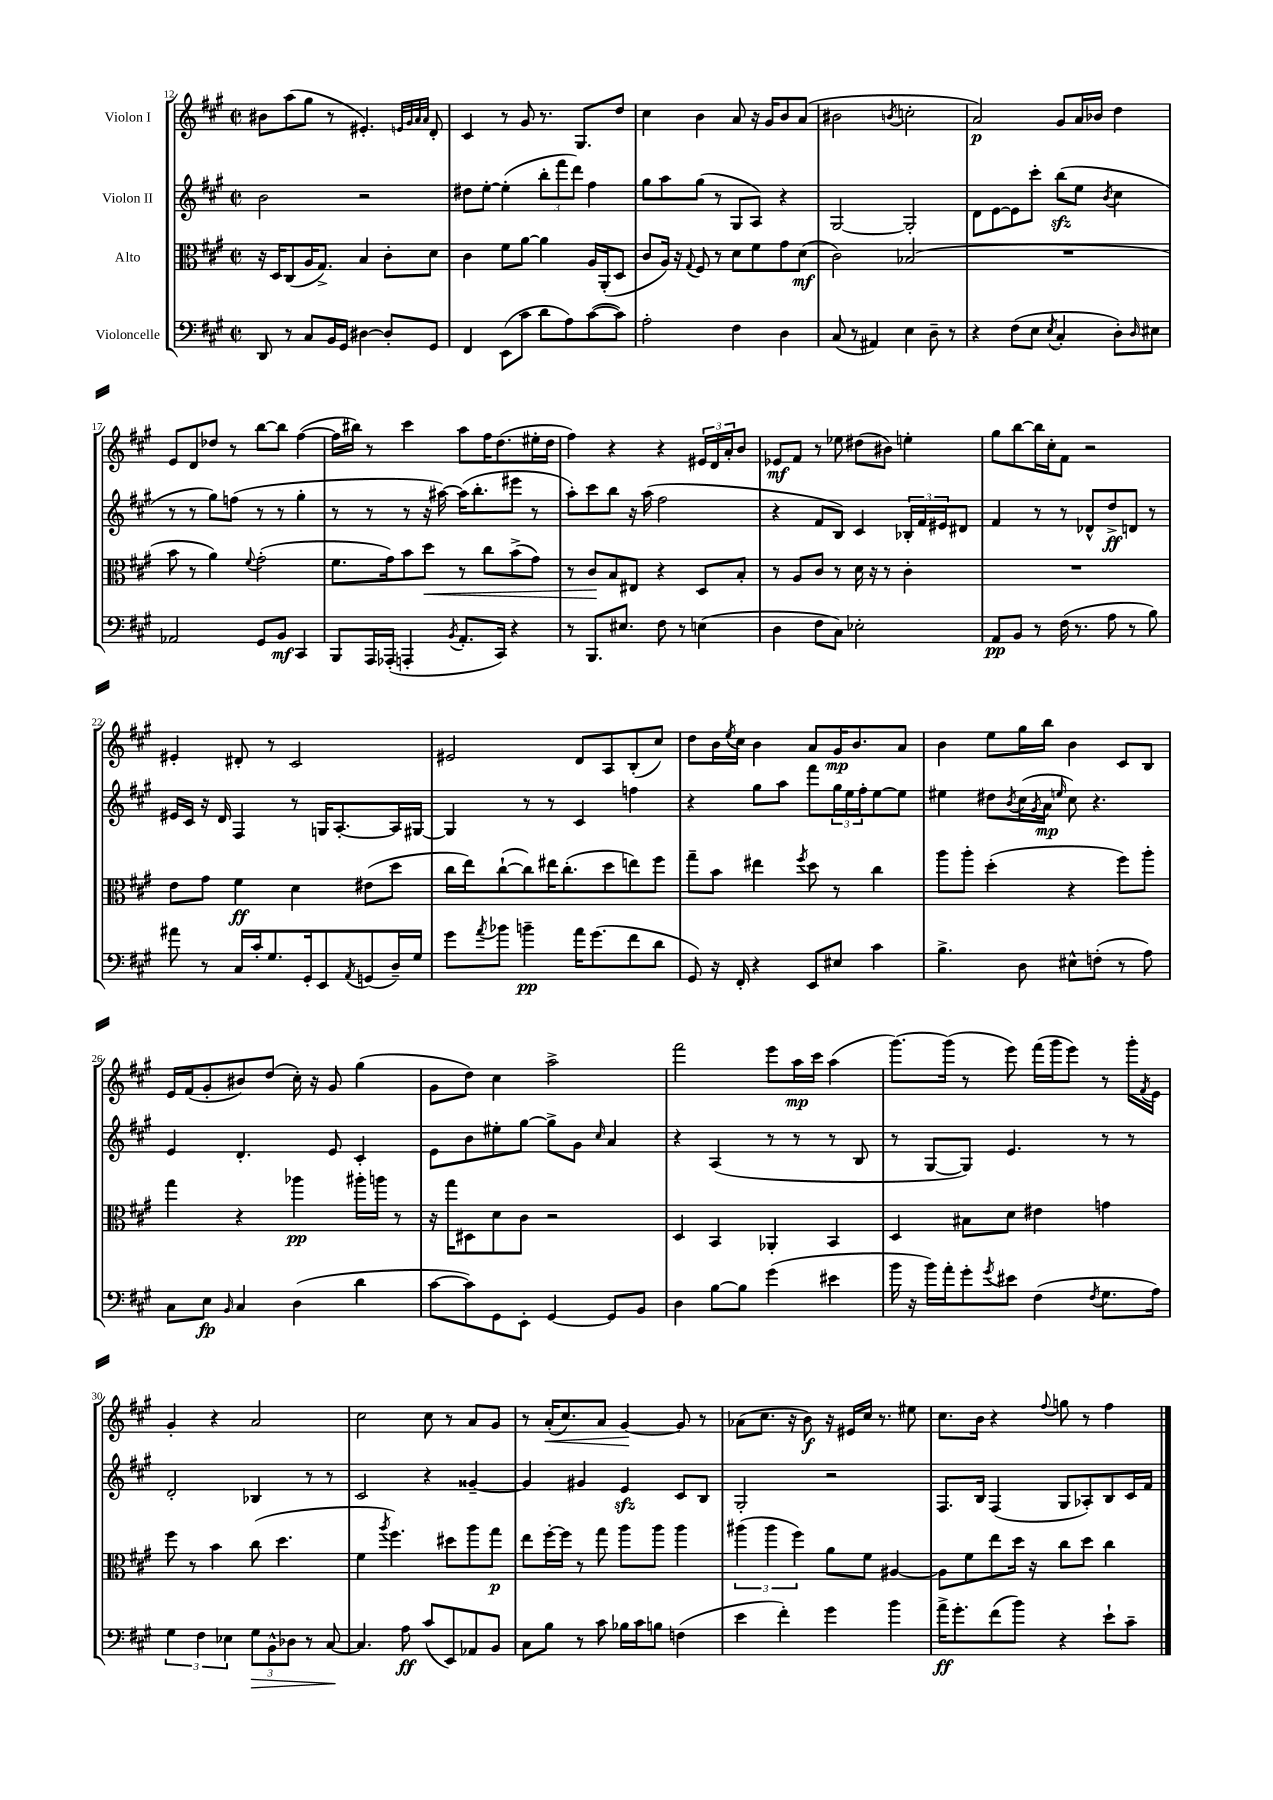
<<
\new StaffGroup <<
\new Staff = "s0" \with { instrumentName = "Violon I" } {
    \clef treble \key a \major \defaultTimeSignature \time 2/2
    bis'8 a''8( gis''8 r8 eis'4.-.) \grace { e'32 gis'32 a'32 a'32 } d'8-. |
    cis'4 r8 gis'8 r8. gis8. d''8 |
    cis''4 b'4 a'8 r16 gis'16 b'8 a'8( |
    bis'2 \acciaccatura { b'8 } c''2-. |
    a'2\p) gis'8 a'16 bes'16 d''4 |
    e'8 d'8 des''8 r8 b''8~ b''8 fis''4~( |
    fis''16 bis''16) r8 cis'''4 a''8 fis''16 d''8.( eis''16-. d''16 |
    fis''4) r4 r4 \tuplet 3/2 { eis'16 d'16 a'16-. } b'8 |
    ees'8\mf fis'8 r8 ees''8 dis''8( bis'8) e''4-. |
    gis''8 b''8~ b''16 cis''16-. fis'8 r2 |
    eis'4-. dis'8-. r8 cis'2 |
    eis'2 d'8 a8 b8-.( cis''8) |
    d''8 b'16 \acciaccatura { e''8 } cis''16 b'4 a'8 gis'16\mp b'8. a'8 |
    b'4 e''8 gis''16 b''16 b'4 cis'8 b8 |
    e'16 fis'16( gis'8-. bis'8) d''8( cis''16-.) r16 gis'8 gis''4( |
    gis'8 d''8) cis''4 a''2-> |
    fis'''2 e'''8 a''16\mp cis'''16 a''4( |
    gis'''8.~) gis'''16( r8 e'''8) fis'''16( gis'''16 e'''8) r8 gis'''16-. \acciaccatura { fis'8 } e'16 |
    gis'4-. r4 a'2 |
    cis''2 cis''8 r8 a'8 gis'8 |
    r8 a'16-.\<( cis''8.) a'8 gis'4~\! gis'8 r8 |
    aes'8( cis''8. r16 b'8\f) r16 eis'16 cis''16 r8. eis''8 |
    cis''8. b'16 r4 \appoggiatura { fis''8 } g''8 r8 fis''4 \bar "|." |
}
\new Staff = "s1" \with { instrumentName = "Violon II" } {
    \clef treble \key a \major \defaultTimeSignature \time 2/2
    b'2 r2 |
    dis''8 e''8~-. e''4-.( \tuplet 3/2 { b''8-. fis'''8 d'''8) } fis''4 |
    gis''8 a''8 gis''8( r8 gis8 a8) r4 |
    gis2~ gis2-. |
    d'8 e'8~ e'8 cis'''8-. b''8\sfz( e''8 \acciaccatura { b'8 } cis''4 |
    r8 r8 gis''8) f''8( r8 r8 gis''4-. |
    r8 r8 r8 r16 ais''16~) ais''16( b''8.-. eis'''8 r8 |
    a''8-.) cis'''8 b''8 r16 a''16( fis''2 |
    r4 fis'8 b8) cis'4 \tuplet 3/2 { bes16-. fis'16 eis'16 } dis'8 |
    fis'4 r8 r8 des'8-^ d''8->\ff d'8 r8 |
    eis'16 cis'16 r16 d'16 fis4 r8 g16 a8.~-. a16 gis16~ |
    gis4 r8 r8 cis'4 f''4 |
    r4 gis''8 a''8 fis'''8 \tuplet 3/2 { gis''16 e''16 fis''16-. } e''8~ e''8 |
    eis''4 dis''8 \acciaccatura { b'8 } cis''16( \acciaccatura { gis'8 } a'16\mp \grace { e''16 } cis''8) r4. |
    e'4 d'4.-. e'8 cis'4-. |
    e'8 b'8 eis''8-. gis''8~ gis''8-> gis'8 \grace { cis''16 } a'4 |
    r4 a4( r8 r8 r8 b8 |
    r8 gis8~ gis8) e'4. r8 r8 |
    d'2-. bes4 r8 r8 |
    cis'2 r4 gisis'4~-- |
    gisis'4 gis'4 e'4\sfz cis'8 b8 |
    gis2-. r2 |
    fis8. b16 fis4( gis8 aes8-.) b8 cis'16 fis'16 \bar "|." |
}
\new Staff = "s2" \with { instrumentName = "Alto" } {
    \clef alto \key a \major \defaultTimeSignature \time 2/2
    r16 d16 cis8( a16 gis8.->) b4 cis'8-. d'8 |
    cis'4 fis'8 a'8~ a'4 a16 a,16-.( d8 |
    cis'8 a16) r16 \appoggiatura { gis8 } fis8 r8 d'8 fis'8 gis'8 d'8\mf( |
    cis'2) bes2( |
    R1 |
    b'8 r8 a'4) \appoggiatura { fis'8 } gis'2-.( |
    fis'8. gis'16) b'8 d''8\< r8 cis''8 b'8->( gis'8) |
    r8 cis'8\! b8 eis8 r4 d8 b8-. |
    r8 a8 cis'8 r8 d'16 r16 r8 cis'4-. |
    R1 |
    e'8 gis'8 fis'4\ff d'4 eis'8( d''8 |
    cis''16 e''16) cis''8~-!( cis''8) eis''16 cis''8.-.( d''8 e''8) fis''8 |
    gis''8-- b'8 eis''4 \acciaccatura { fis''8 } d''8 r8 cis''4 |
    a''8 a''8-. d''4-.( r4 fis''8) a''8-. |
    gis''4 r4 aes''4\pp ais''16-. a''16 r8 |
    r16 gis''16 dis8 d'8 cis'8 r2 |
    d4 b,4 aes,4-. b,4 |
    d4 bis8 d'8 eis'4 g'4 |
    fis''8 r8 b'4 cis''8( d''4. |
    fis'4 \acciaccatura { a''8 } fis''4.) dis''8 a''8 gis''8\p |
    e''8 fis''16~-. fis''16 r8 gis''8 a''8 a''8 a''4 |
    \tuplet 3/2 { ais''4( ais''4 fis''4) } a'8 fis'8 ais4~ |
    ais8 fis'8 e''8 d''16 r16 cis''8 d''8 cis''4 \bar "|." |
}
\new Staff = "s3" \with { instrumentName = "Violoncelle" } {
    \clef bass \key a \major \defaultTimeSignature \time 2/2
    d,8 r8 cis8 b,16 gis,16 dis4~ dis8-. gis,8 |
    fis,4 e,8( cis'8 d'8 a8) cis'8~( cis'8) |
    a2-. fis4 d4 |
    cis8( r8 ais,4) e4 d8-- r8 |
    r4 fis8( e8 \acciaccatura { e8 } cis4-. d8-.) \grace { d16 } eis8 |
    aes,2 gis,8 b,8\mf cis,4 |
    b,,8 a,,16 aes,,16-.( a,,4-. \acciaccatura { b,8 } a,8.-. cis,16) r4 |
    r8 b,,8. eis8. fis8 r8 e4( |
    d4 fis8 cis8) ees2-. |
    a,8\pp b,8 r8 fis16( r8. a8 r8 b8) |
    ais'8 r8 cis16 cis'16-. gis8. gis,16-. e,8 \acciaccatura { a,8 } g,8( d16--) gis16 |
    gis'8 \acciaccatura { a'8 } bes'8 b'4--\pp a'16 gis'8.( fis'8 d'8 |
    gis,8) r16 fis,16-. r4 e,8 eis8 cis'4 |
    b4.-> d8 eis8-^ f8-.( r8 a8) |
    cis8 e8\fp \grace { b,16 } cis4 d4( d'4 |
    cis'8~ cis'8) gis,8 e,8-. gis,4~ gis,8 b,8 |
    d4 b8~ b8 gis'4( eis'4 |
    b'16 r16 b'16) a'16-. gis'8-. \acciaccatura { gis'8 } eis'8 fis4( \acciaccatura { fis8 } gis8. a16) |
    \tuplet 3/2 { gis4 fis4 ees4 } \tuplet 3/2 { gis8\> b,8-^ des8 } r8 cis8~\! |
    cis4. a8\ff cis'8( e,8) aes,8 b,8 |
    cis8 b8 r8 cis'8 bes16 cis'16 b8 f4( |
    e'4 fis'4-.) gis'4 b'4 |
    a'16->\ff gis'8.-. fis'8( b'8) r4 e'8-! cis'8-- \bar "|." |
}
>>
>>
\layout { \context { \Score currentBarNumber = #12 } }
